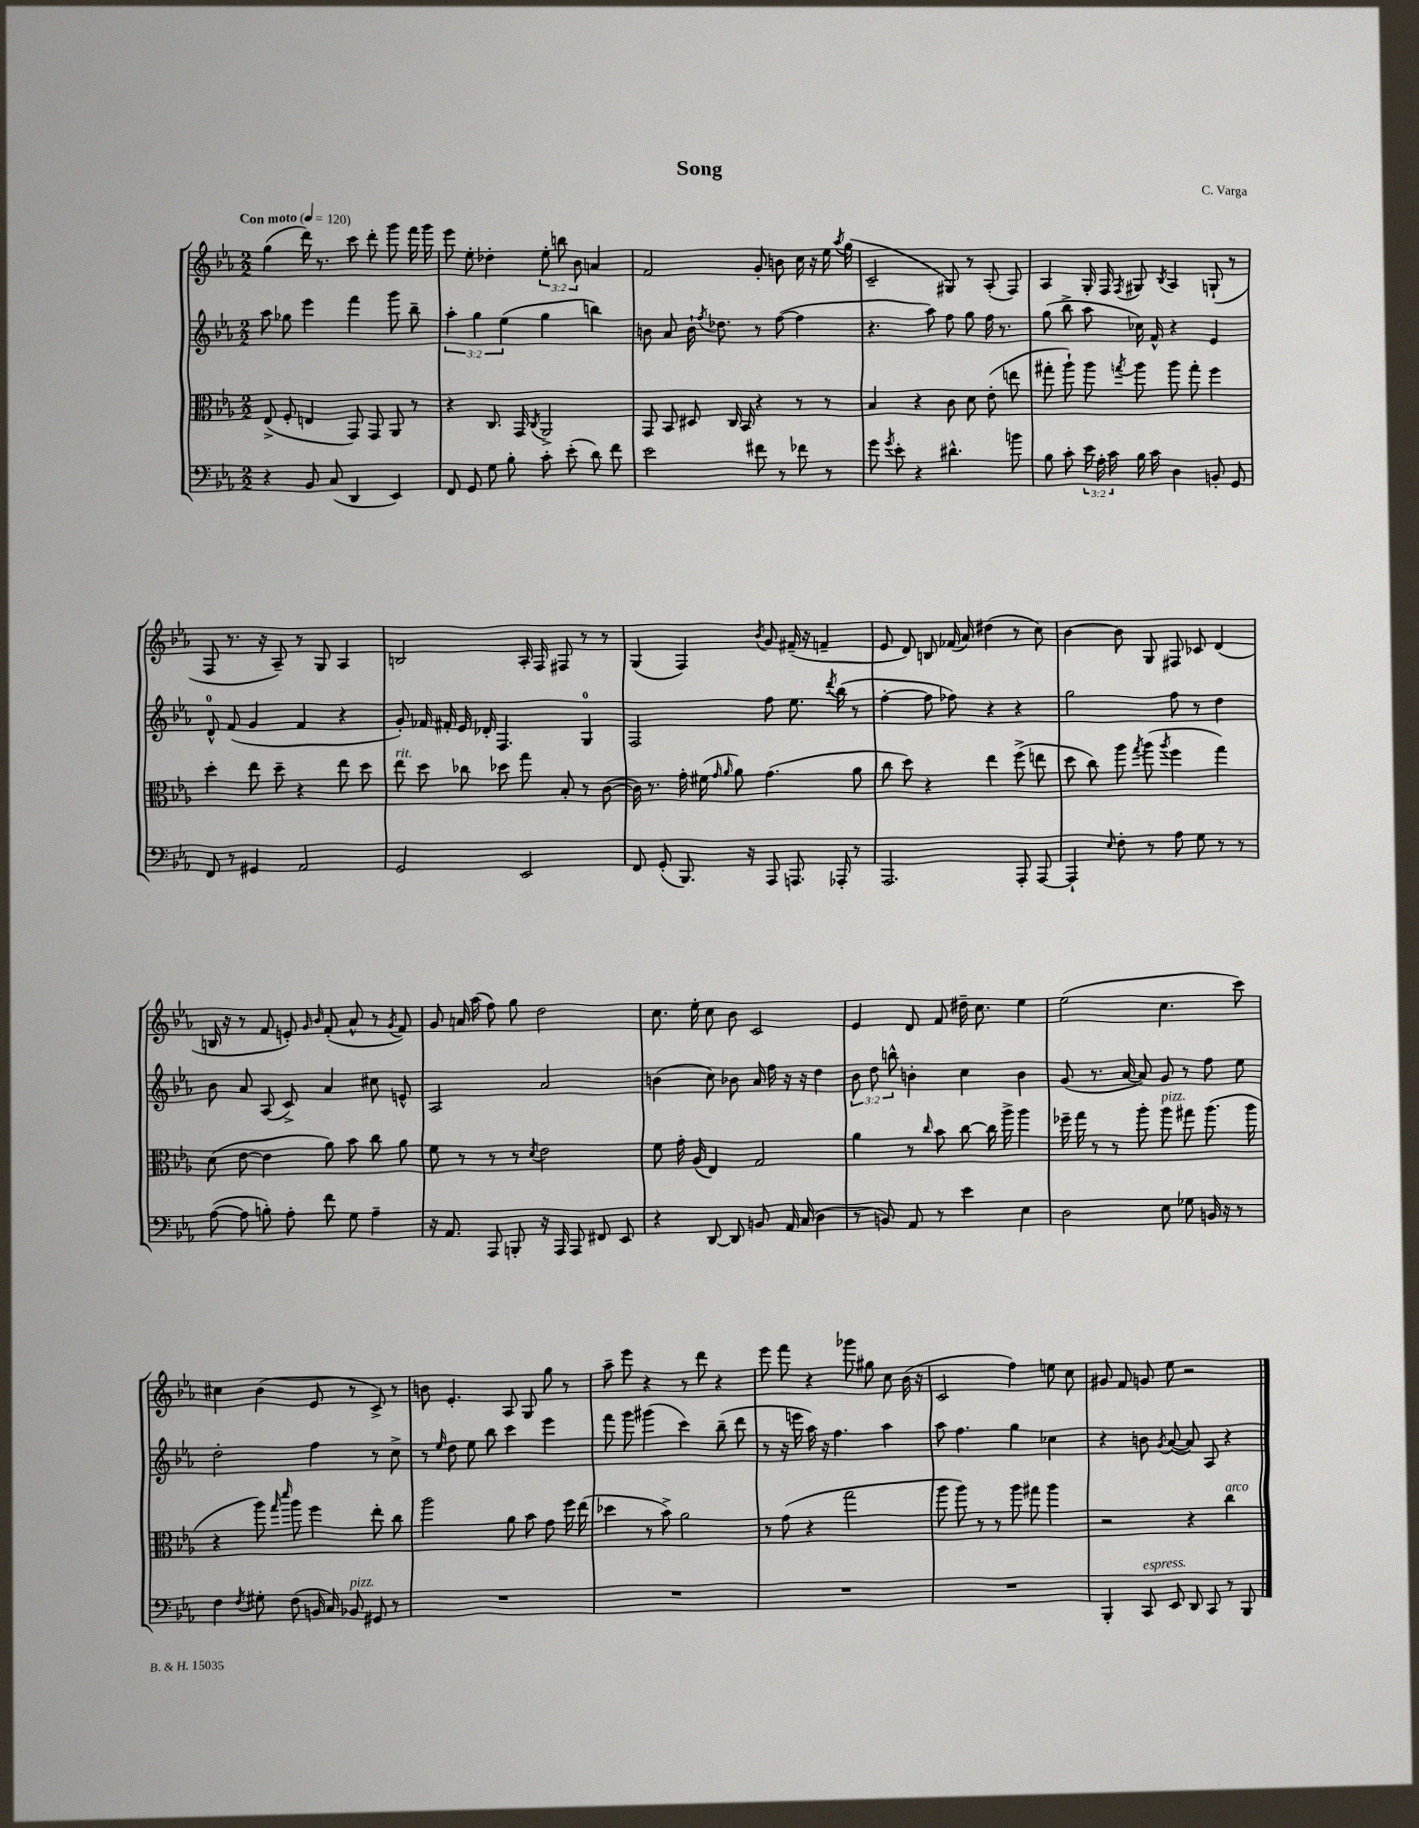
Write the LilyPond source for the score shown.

\header { title = "Song" composer = "C. Varga" }
<<
\new StaffGroup <<
\new Staff = "s0" {
    \clef treble \key ees \major \numericTimeSignature \time 2/2 \override Staff.TupletNumber.text = #tuplet-number::calc-fraction-text \tempo "Con moto" 4 = 120
    \autoBeamOff g''4( d'''16) r8. c'''8 d'''8-. g'''8 f'''16 g'''16 |
    ees'''8 ees''8-. des''4-. \tuplet 3/2 { ees''8-. b''8 bes'8 } a'4 |
    f'2 g'8-. b'8 c''16 r16 ees''16 \acciaccatura { aes''8 } g''16( |
    c'2-- gis8) r8 aes8-.( f8) |
    aes4 g16-. f16 \acciaccatura { f8 } gis8 \acciaccatura { bes8 } aes4 g8-!( r8 |
    f8 r8. r16 aes8--) r8 g8 aes4 |
    b2 aes16-. f16 fis8 r8 r8 |
    g4( f4) \acciaccatura { bes'8 } g'8 fis'16--( r16 f'4-- |
    ees'8 d'8) b8 fes'16( aes'16) dis''4( r8 c''8) |
    bes'4~ bes'8 g8 fis8 ces'8 d'4( |
    b16 r16 r8 f'8 e'8-.) \grace { g'16 bes'16 } f'8-.( aes'8-^ r8 \acciaccatura { g'8 } f'8) |
    g'8 a'16 aes''16( f''8) g''8 d''2 |
    c''8. ees''16-. c''8 bes'8 c'2 |
    ees'4 d'8 f'8 dis''16-- c''8. ees''4 |
    ees''2( c''4. c'''8) |
    cis''4 bes'4( ees'8 r8 c'8->) r8 |
    b'8 ees'4.-. aes8 g8 g''8 r8 |
    aes''8-- ees'''8 r4 r8 d'''8 r4 |
    ees'''8 f'''8 r4 ges'''8 gis''8 c''8 bes'16( r16 |
    c'2 f''4) e''8 c''8 |
    gis'8 f'8 g'8 ees''8 r2 \bar "|." |
}
\new Staff = "s1" {
    \clef treble \key ees \major \numericTimeSignature \time 2/2 \override Staff.TupletNumber.text = #tuplet-number::calc-fraction-text
    \autoBeamOff aes''8 ges''8 ees'''4 f'''4 g'''8 bes''8-- |
    \tuplet 3/2 { aes''4-. g''4 ees''4( } g''4 b''4) |
    b'8 aes'8 b'16-! \acciaccatura { f''8 } des''8. r8 f''8~( f''4 |
    r4. aes''8) f''8 g''8 f''16 r8. |
    g''8( bes''8-> aes''8 ces''16) f'16-^ r4 ees'4 |
    d'8-0-^ f'8( g'4 f'4 r4 |
    g'8-.) fes'16 fis'16-. ees'16 des'16-. f4. g4-0 |
    f2 f''8 ees''8. \acciaccatura { d'''8 } bes''16( r8 |
    f''4~-. f''8 fes''8) r4 r4 |
    g''2 f''8 r8 d''4 |
    bes'8 aes'8 aes8( c'8->) aes'4 cis''8 e'8-^ |
    aes2 aes'2 |
    b'4( c''8) bes'8 aes'16 f''16 r16 r16 d''4 |
    \tuplet 3/2 { bes'8 d''8 b''8-^ } b'4-. c''4 b'4 |
    g'8( r8. aes'16~ aes'8) g'8 r8 f''8 ees''8 |
    d''2-. f''4 r8 c''8-> |
    r8 \grace { ees''16 } d''8 ees''8 bes''8 c'''4 ees'''4 |
    f'''8 g'''8 gis'''4( c'''4) bes''8--( d'''8 |
    r8 r16 e'''16 aes''16) r16 f''4. aes''4 |
    aes''8 f''4. g''4 ces''4 |
    r4 b'8 \acciaccatura { g'8 } aes'8~( aes'8) aes8 r4 \bar "|." |
}
\new Staff = "s2" {
    \clef alto \key ees \major \numericTimeSignature \time 2/2
    \autoBeamOff ees8->( f8-. e4 g,8) g,8 aes,8 r8 |
    r4 c8. g,16 \acciaccatura { c8 } aes,2-> |
    g,8 bes,8 dis8 c16 bes,16 r4 r8 r8 |
    bes4 r4 c'8 d'8 ees'8-.( e''8 |
    gis''8-. aes''8-!) aes''8 \acciaccatura { g''8 } aes''8 aes''8 g''8-. f''4 |
    d''4-. ees''8 d''8-- r4 ees''8 d''8 |
    ees''8^\markup { \italic "rit." } d''8 ces''8 des''8 g''8 bes8-. r8 c'8~( |
    c'16) r8. g'16-. fis'16( \grace { g'16 aes'16 } aes'8) g'4.( aes'8 |
    c''8 d''8) r4 ees''4 f''8->( e''8 |
    d''8 c''8) aes''8 \acciaccatura { g''8 } aes''8( \acciaccatura { aes''8 } f''4 g''4) |
    d'8( ees'8~ ees'4 aes'8) bes'8 c''8 aes'8 |
    f'8 r8 r8 r8 \acciaccatura { d'8 } ees'2 |
    f'8 g'16-. aes16( ees4) g2 |
    aes'4 r8 \grace { c''16 } bes'8 c''8~ c''16 aes''16-> aes''4 |
    fes''16-- g''16 r8 r8 aes''8-. aes''8^\markup { \italic "pizz." } gis''8 aes''8.( aes''16 |
    r4 aes''8) \grace { g''16 d'''16 } aes''8 f''4 ees''8-. c''8 |
    aes''2 aes'8 bes'8 g'8 f''16 ees''16( |
    des''4 r8 bes'8->) aes'2 |
    r8 g'8( r4 g''2 |
    aes''8 aes''8) r8 r8 aes''8 gis''8 aes''4 |
    r2 r4 c''4^\markup { \italic "arco" } \bar "|." |
}
\new Staff = "s3" {
    \clef bass \key ees \major \numericTimeSignature \time 2/2 \override Staff.TupletNumber.text = #tuplet-number::calc-fraction-text
    \autoBeamOff r4 bes,8 c8( d,4 ees,4) |
    f,8 g,8 g8 bes8-. c'8-. ees'8-.( d'8) f'8 |
    ees'2 fis'8 r8 fes'8 r8 |
    g'8 \acciaccatura { g'8 } ees'8-. r4 dis'4.-^ b'8 |
    bes8 c'8-. \tuplet 3/2 { ees'16 aes16-. c'16 } bes16 c'16 d4 b,8-. g,8 |
    f,8 r8 gis,4 aes,2 |
    g,2 ees,2 |
    f,8 g,8-.( bes,,8.) r16 aes,,8 a,,8. aes,,16-. r8 |
    aes,,2. aes,,8-. aes,,8~ |
    aes,,4-! \grace { ees16 } f8-. r8 aes8 g8 r8 r8 |
    aes8~( aes8 b8-.) aes8-. f'8 g8 aes4-- |
    r16 aes,8. aes,,8 b,,8-. r16 aes,,16 aes,,8 fis,8 ees,8 |
    r4 d,8~ d,8 b,8 aes,16 c16( d4 |
    r8 b,8) aes,8 r8 ees'4 ees4 |
    d2 ees8 ges8 b,16 r16 r8 |
    f4 \acciaccatura { f8 } gis8-. f8( b,16 c16) bes,8^\markup { \italic "pizz." } gis,8 r8 |
    R1 |
    R1 |
    R1 |
    R1 |
    bes,,4-. c,8^\markup { \italic "espress." } ees,8 d,8 c,8 r8 bes,,8 \bar "|." |
}
>>
>>
\layout { \context { \Score \remove "Bar_number_engraver" } }
